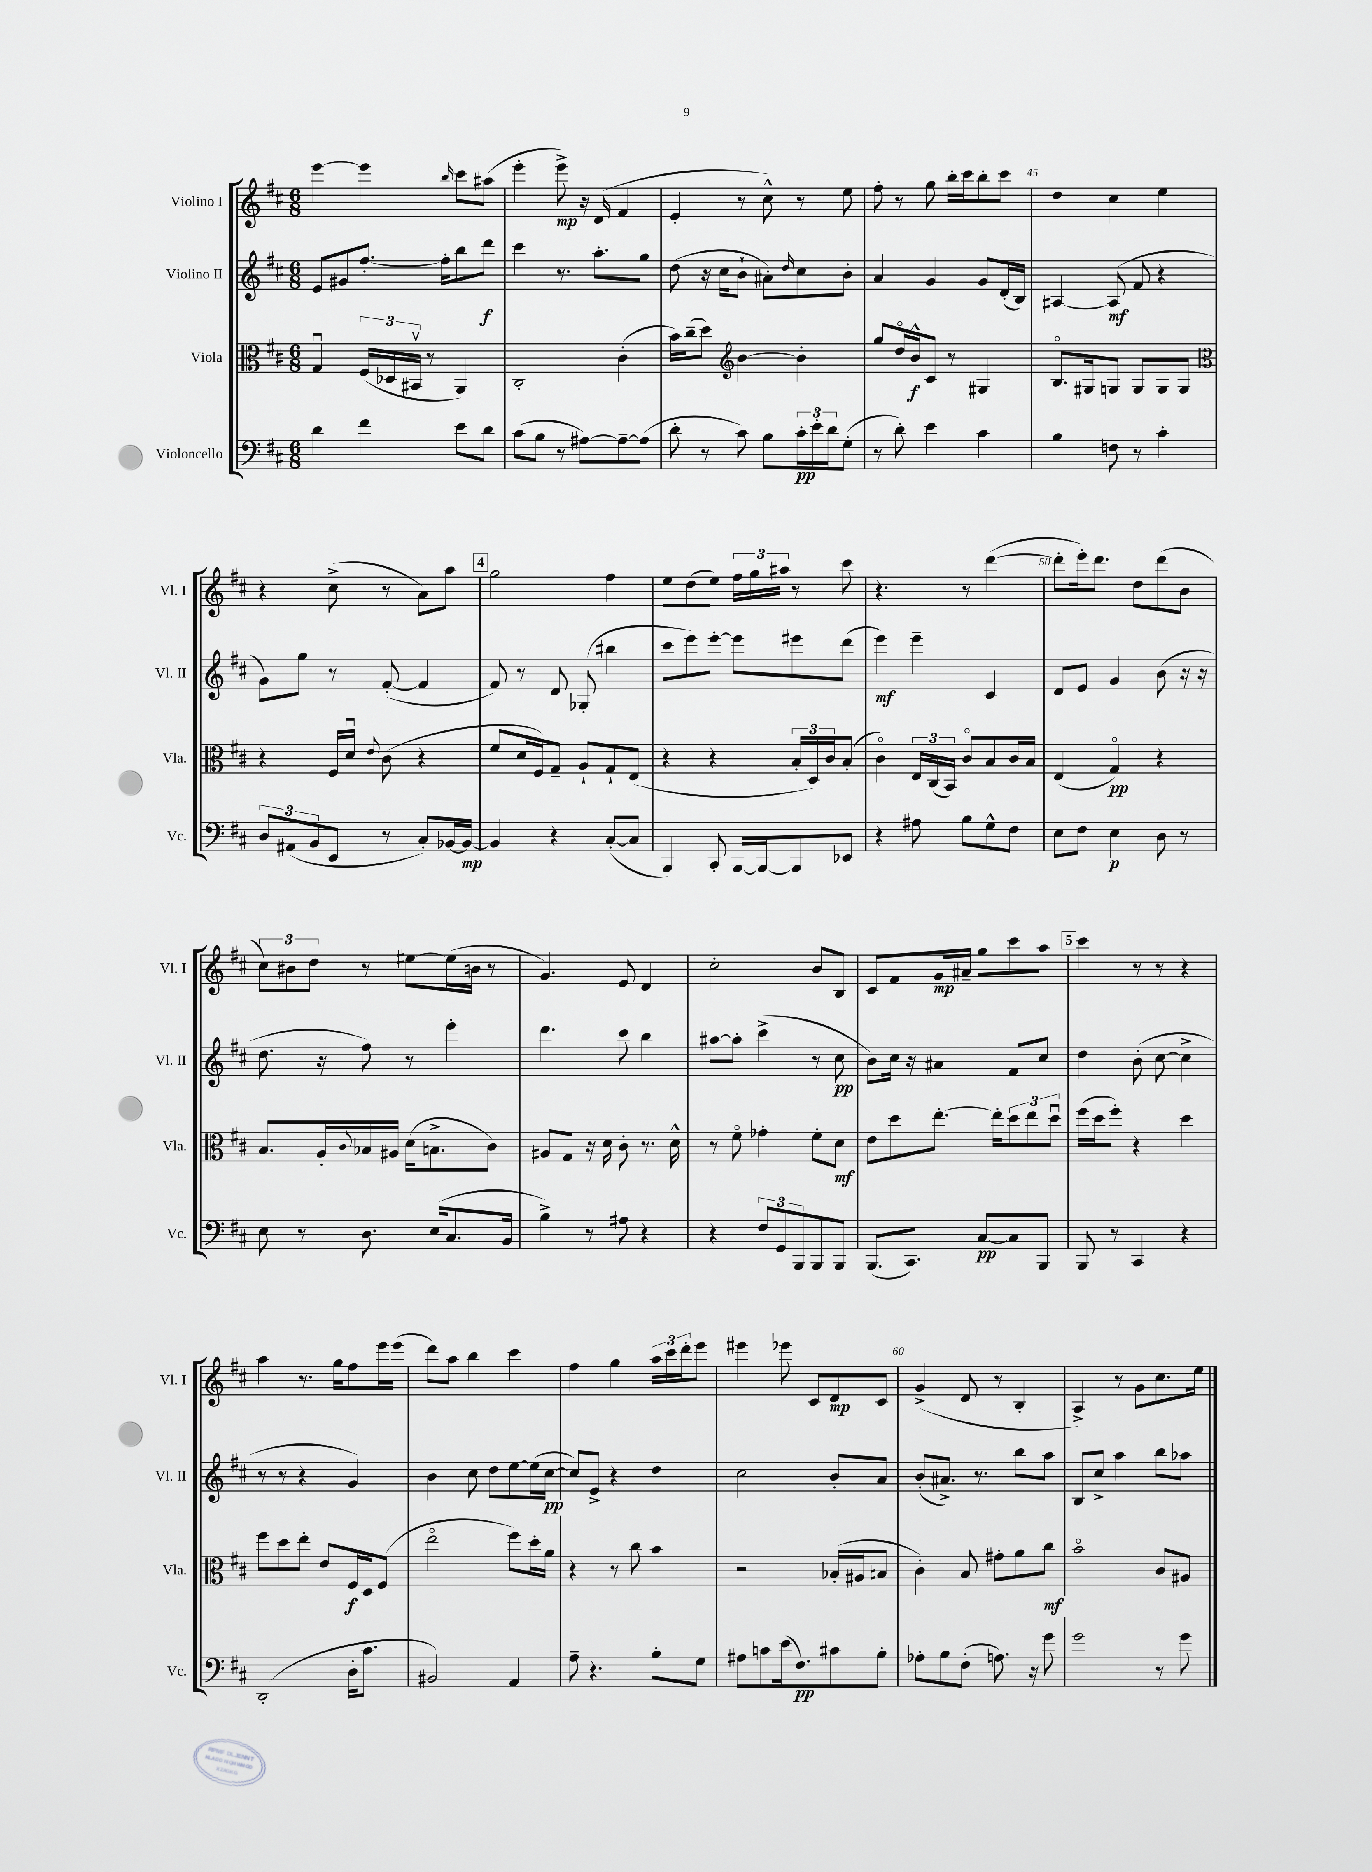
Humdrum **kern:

**kern	**kern	**kern	**kern
*staff4	*staff3	*staff2	*staff1
*clefF4	*clefC3	*clefG2	*clefG2
*k[f#c#]	*k[f#c#]	*k[f#c#]	*k[f#c#]
*M6/8	*M6/8	*M6/8	*M6/8
4d\	4Gu/	8e/L	[4eee\
.	.	8g#/	.
4f#\	(24F#/LL	[8.ff#'/J	4eee\]
.	24D-/	.	.
.	24BB#v/JJ	.	.
.	8r	.	.
.	.	16ff#'\]LK	.
.	.	.	16qqbb/
8e\L	4AA/)	8bb\	8ccc#\L
8d\J	.	8ddd\J	(8aa#\J
=	=	=	=
(8c#\L	2C#'/	4ccc#\	4eee'\
8B\J	.	.	.
8r	.	8.r	8eee^\)
[8A#\L)	.	.	16r
.	.	8.aa'\L	(16d/
8A#~\_	(4c#'\	.	4f#/
(8A#\]J	.	8gg\J	.
=	=	=	=
8d'\	16b\LL)	(8dd\	4e'/
.	(16cc#~\J	.	.
8r	8dd\J)	16r	.
.	.	16cc#\LK	.
*	*clefG2	*	*
8c#\)	[4b\	8b`\J	8r
8B\L	.	8a#'\L)	8cc#^^\)
.	.	16qqdd/	.
24c#'\L	4b'\]	8cc#\	8r
24e'\	.	.	.
24d\J	.	.	.
(8G'\J	.	8b'\J	8ee\
=	=	=	=
8r	8gg/L	4a/	8ff#'\
8d'\)	16ddo/L	.	8r
.	16b^^/J	.	.
4e\	8c#/J	4g/	8gg\
.	8r	.	16bb'\LL
.	.	.	16ccc#\J
4c#\	4G#/	8g/L	8bb'\
.	.	(16d'/L	8ccc#\J
.	.	16B/JJ)	.
=	=	=	=
4B\	8.Bo/L	[4A#/	4dd\
.	16G#/k	.	.
8F\	8G/J	(8A#/]	4cc#\
8r	8G/L	8f#/	.
4c#'\	8G/	4r	4ee\
.	8G/J	.	.
=	=	=	=
*	*clefC3	*	*
12D/L	4r	8g\L)	4r
(12AA#/	.	.	.
.	.	8gg\J	.
12BB/	.	.	.
8EE/J	16F#/LL	8r	(8cc#^\
.	16du/JJ	.	.
.	8qqe/	.	.
8r	(8c#\	([8f#'/	8r
8C#'/L)	4r	4f#/]	8a\L)
[16BB-/L	.	.	8aa\J
16BB-/_JJ	.	.	.
=	=	=	=
4BB-/]	8f#/L	8f#/)	2gg\
.	16d/L	8r	.
.	16F#/J)	.	.
4r	8G~/J	8d/	.
.	8A`/L	(8G-'/	.
([8C#'/L	8G`/	4bb#\	4ff#\
8C#/]J	(8E/J	.	.
=	=	=	=
4BBB/)	4r	8ccc#\L	8ee\L
.	.	8eee\)	(8dd\
8CC#'/	4r	[8eee'\J	8ee\J)
[16BBB/LL	.	8eee\]L	24ff#\LL
.	.	.	24gg\
16BBB/_J	.	.	.
.	.	.	24aa#\JJ
8BBB/]	24B'/LL	8eee#\	8r
.	24D/)	.	.
.	24c#/J	.	.
8EE-/J	(8B'/J	(8ddd\J	8ccc#\
=	=	=	=
4r	4c#o\)	4eee\)	4.r
8A#\	24E/LL	4eee~\	.
.	(24C#/	.	.
.	24BB/JJ)	.	.
8B\L	8c#o/L	.	8r
8G^^\	8B/	4c#/	([4ddd\
8F#\J	16c#/L	.	.
.	16B/JJ	.	.
=	=	=	=
8E\L	(4E/	8d/L	8ddd'\]L
8F#\J	.	8e/J	16eee'\k)
.	.	.	8.ddd\J
4E\	4Go/)	4g/	.
.	.	.	8dd\L
8D\	4r	(8b\	(8ddd\
8r	.	16r	8b\J
.	.	16r	.
=	=	=	=
8E\	8.B/L	8.dd\	12cc#\L)
.	.	.	12b#\
8r	.	.	.
.	.	.	12dd\J
.	16A'/L	16r	.
.	8qqc#/	.	.
8.D\	16B-/	8ff#\)	8r
.	16A#/JJ	.	.
.	(16d\LK	8r	[8ee#\L
(16E/LK	8.B^\	.	.
8.C#/	.	4eee'\	(16ee#\]L
.	.	.	16b\JJ
.	8c#\J)	.	8r
16BB/Jk	.	.	.
=	=	=	=
4B^\)	8A#/L	4.ddd\	4.g/)
.	8G/J	.	.
8r	16r	.	.
.	16d\	.	.
8A#\	8c#'\	8ccc#\	8e/
4r	8.r	4bb\	4d/
.	16d^^\	.	.
=	=	=	=
4r	8r	[8aa#\L	2cc#'\
.	8f#o\	8aa#'\]J	.
12F#/L	4g-'\	(4ccc#^\	.
12GG/	.	.	.
12BBB/	.	.	.
8BBB/	8f#'\L	8r	8b/L
8BBB/J	8d\J	8cc#\	8B/J
=	=	=	=
(8.BBB/L	8e\L	8b\L)	8c#/L
.	8dd\	16cc#\Jk	8f#/
8.CC#/J)	.	16r	.
.	[8.ee'\J	4a#/	16g/L
.	.	.	16a#~/JJ
[8C#/L	.	.	8gg\L
.	16ee'\]LK	.	.
8C#/]	12dd\	8f#/L	8ccc#\
.	12ee\	.	.
8BBB/J	.	8cc#/J	8aa\J
.	12ddu\J	.	.
=	=	=	=
8BBB/	(16ff#\LL	4dd\	4ccc#\
.	16dd\J	.	.
8r	8ff#'\J)	.	.
4CC#/	4r	(8b'\	8r
.	.	[8cc#\	8r
4r	4dd\	4cc#^\]	4r
=	=	=	=
(2DD'/	8ff#\L	8r	4aa\
.	8dd\	8r	.
.	8ee'\J	4r	8.r
.	8e/L	.	.
.	.	.	16gg\LK
16D'\LK	16F#/L	4g/)	8ff#\
8.c#\J	16D/J	.	.
.	(8F#/J	.	16eee\L
.	.	.	(16eee\JJ
=	=	=	=
2BB#/)	2eeo\	4b\	8ddd\L)
.	.	.	8aa\J
.	.	8cc#\	4bb\
.	.	8dd\L	.
4AA/	8ff#\L)	[8ee\	4ccc#\
.	16dd'\L	(16ee\]L	.
.	16a\JJ	[16cc#\JJ	.
=	=	=	=
8A~\	4r	8cc#/]L)	4ff#\
4.r	.	8e^/J	.
.	8r	4r	4gg\
.	8cc#\	.	.
8B'\L	4b\	4dd\	24aa\LL
.	.	.	24ccc#\
.	.	.	24ddd'\J
8G\J	.	.	8eee\J
=	=	=	=
8A#\L	2r	2cc#\	4eee#\
8c\	.	.	.
(16e\k	.	.	8eee-\
8.F#\)	.	.	.
.	.	.	8c#/L
8c#\	(16B-'/LL	8b'/L	8d/
.	16A#/J	.	.
8B'\J	8B/J	8a/J	8c#/J
=	=	=	=
8A-'\L	4c#'\)	(8b'/L	(4g^/
8B\	.	8.a#^/J)	.
(8F#'\J	8B/	.	8d/
.	.	8.r	.
8.A\)	8g#'\L	.	8r
.	8a\	8bb\L	4B'/
16r	.	.	.
8g\	8cc#\J	8aa\J	.
=	=	=	=
2g\	2bo\	8B/L	4A^/)
.	.	8cc#^/J	.
.	.	4aa\	8r
.	.	.	8g\L
8r	8c#/L	8bb\L	8.cc#\
8g\	8A#/J	8aa-\J	.
.	.	.	16ee\Jk
==	==	==	==
*-	*-	*-	*-
